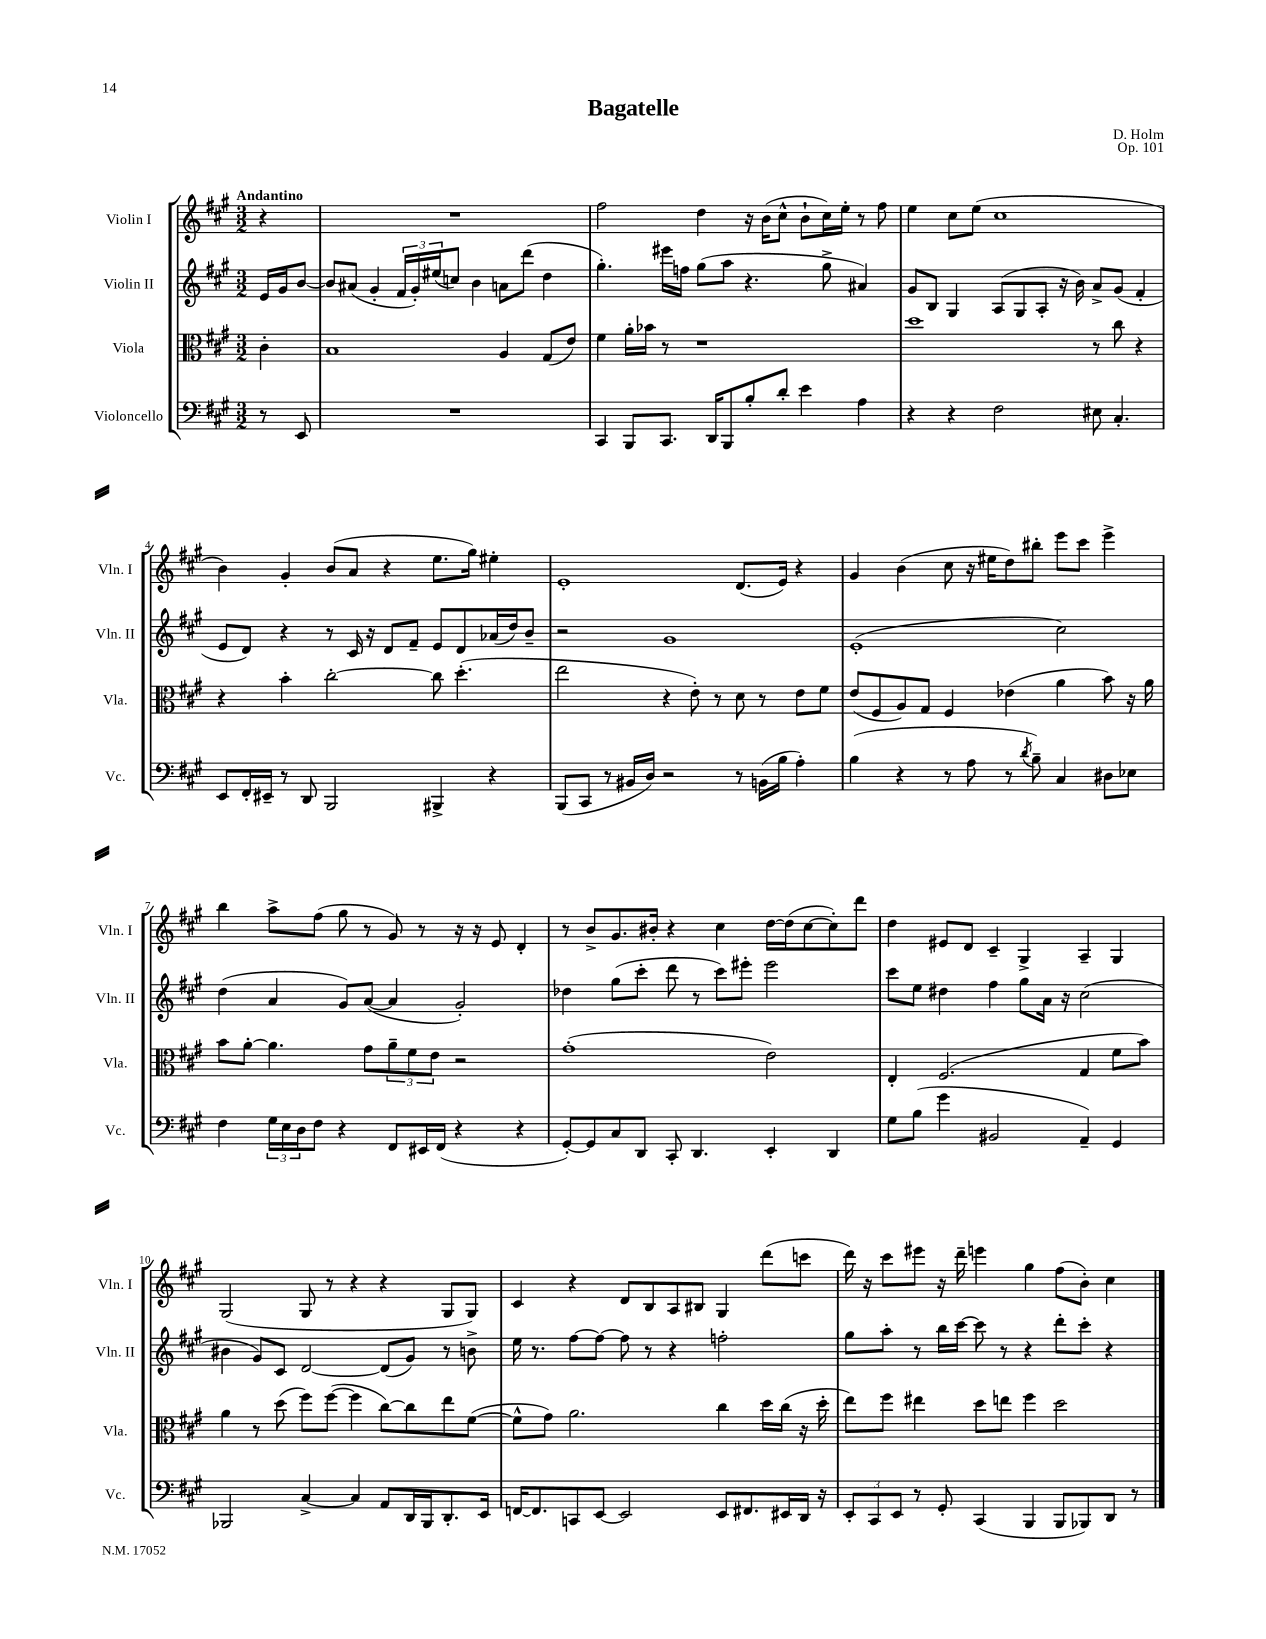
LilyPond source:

\header { title = "Bagatelle" composer = "D. Holm" opus = "Op. 101" }
<<
\new StaffGroup <<
\new Staff = "s0" \with { instrumentName = "Violin I" shortInstrumentName = "Vln. I" } {
    \clef treble \key a \major \numericTimeSignature \time 3/2 \partial 4 \tempo "Andantino"
    r4 |
    R1. |
    fis''2 d''4 r16 b'16( cis''8-^ b'8-! cis''16) e''16-. r8 fis''8 |
    e''4 cis''8 e''8( cis''1 |
    b'4) gis'4-. b'8( a'8 r4 e''8. gis''16) eis''4-. |
    e'1-. d'8.( e'16) r4 |
    gis'4 b'4( cis''8 r16 eis''16 d''8) bis''8-. e'''8 cis'''8 e'''4-> |
    b''4 a''8-> fis''8( gis''8 r8 gis'8) r8 r16 r16 e'8 d'4-. |
    r8 b'8-> gis'8. bis'16-. r4 cis''4 d''16~ d''16( cis''8~ cis''8-.) d'''8 |
    d''4 eis'8 d'8 cis'4-- gis4-> a4-- gis4 |
    gis2( gis8 r8 r4 r4 gis8 gis8) |
    cis'4 r4 d'8 b8 a8 bis8 gis4 d'''8( c'''8 |
    d'''16) r16 cis'''8 eis'''8 r16 d'''16-- e'''4 gis''4 fis''8( b'8-.) cis''4 \bar "|." |
}
\new Staff = "s1" \with { instrumentName = "Violin II" shortInstrumentName = "Vln. II" } {
    \clef treble \key a \major \numericTimeSignature \time 3/2 \partial 4
    e'16 gis'16 b'8~ |
    b'8 ais'8( gis'4-. \tuplet 3/2 { fis'16 gis'16-.) eis''16( } c''8) b'4 a'8 d'''8( d''4 |
    gis''4.-.) eis'''16 f''16 gis''8( a''8 r4. gis''8-> ais'4) |
    gis'8 b8 gis4 a8( gis8 a8-. r16 b'16) a'8-> gis'8( fis'4-. |
    e'8 d'8) r4 r8 cis'16 r16 d'8 fis'8-- e'8 d'8 aes'16( d''16) b'8-- |
    r2 gis'1 |
    e'1-.( cis''2) |
    d''4( a'4 gis'8) a'8~( a'4 gis'2-.) |
    des''4 gis''8( cis'''8-. d'''8 r8 cis'''8) eis'''8-. eis'''2 |
    cis'''8 e''8 dis''4 fis''4 gis''8 a'16 r16 cis''2( |
    bis'4 gis'8) cis'8 d'2~ d'8( gis'8) r8 b'8-> |
    e''16 r8. fis''8~ fis''8~ fis''8 r8 r4 f''2-. |
    gis''8 a''8-. r8 b''16 cis'''16~ cis'''8 r8 r4 d'''8-. cis'''8-. r4 \bar "|." |
}
\new Staff = "s2" \with { instrumentName = "Viola" shortInstrumentName = "Vla." } {
    \clef alto \key a \major \numericTimeSignature \time 3/2 \partial 4
    cis'4-. |
    b1 a4 gis8( e'8) |
    fis'4 a'16-. bes'16 r8 r1 |
    d''1 r8 cis''8 r4 |
    r4 b'4-. cis''2~-. cis''8 d''4.-.( |
    e''2 r4 e'8-.) r8 d'8 r8 e'8 fis'8 |
    e'8( fis8 a8) gis8 fis4 ees'4( a'4 b'8) r16 a'16 |
    b'8 a'8~-. a'4. gis'8 \tuplet 3/2 { a'8-- fis'8 e'8 } r2 |
    gis'1-.( e'2) |
    e4-. fis2.( gis4 fis'8 b'8) |
    a'4 r8 d''8( fis''8) fis''8~( fis''4 cis''8~) cis''8 e''8 fis'8~( |
    fis'8-^ gis'8) a'2. cis''4 d''16 cis''16( r16 d''16-. |
    e''8) fis''8 eis''4 d''8 e''8 fis''4 d''2 \bar "|." |
}
\new Staff = "s3" \with { instrumentName = "Violoncello" shortInstrumentName = "Vc." } {
    \clef bass \key a \major \numericTimeSignature \time 3/2 \partial 4
    r8 e,8 |
    R1. |
    cis,4 b,,8 cis,8. d,16 b,,8 b8-. d'8-. e'4 a4 |
    r4 r4 fis2 eis8 cis4.-. |
    e,8 fis,16-. eis,16-- r8 d,8 b,,2 bis,,4-> r4 |
    b,,8( cis,8 r8 bis,16 d16) r2 r8 b,16( b16 a4-.) |
    b4( r4 r8 a8 r8 \acciaccatura { d'8 } b8--) cis4 dis8 ees8 |
    fis4 \tuplet 3/2 { gis16 e16 d16 } fis8 r4 fis,8 eis,16 fis,16( r4 r4 |
    gis,8~-.) gis,8 cis8 d,8 cis,8-. d,4. e,4-. d,4 |
    gis8 b8( gis'4 bis,2 a,4--) gis,4 |
    bes,,2 cis4~-> cis4 a,8 d,16 bes,,16 d,8.-. e,16 |
    f,16~ f,8. c,8 e,8~ e,2 e,8 fis,8. eis,16 d,16 r16 |
    \tuplet 3/2 { e,8-. cis,8 e,8 } r8 gis,8-. cis,4( b,,4 b,,8 bes,,8) d,8 r8 \bar "|." |
}
>>
>>
